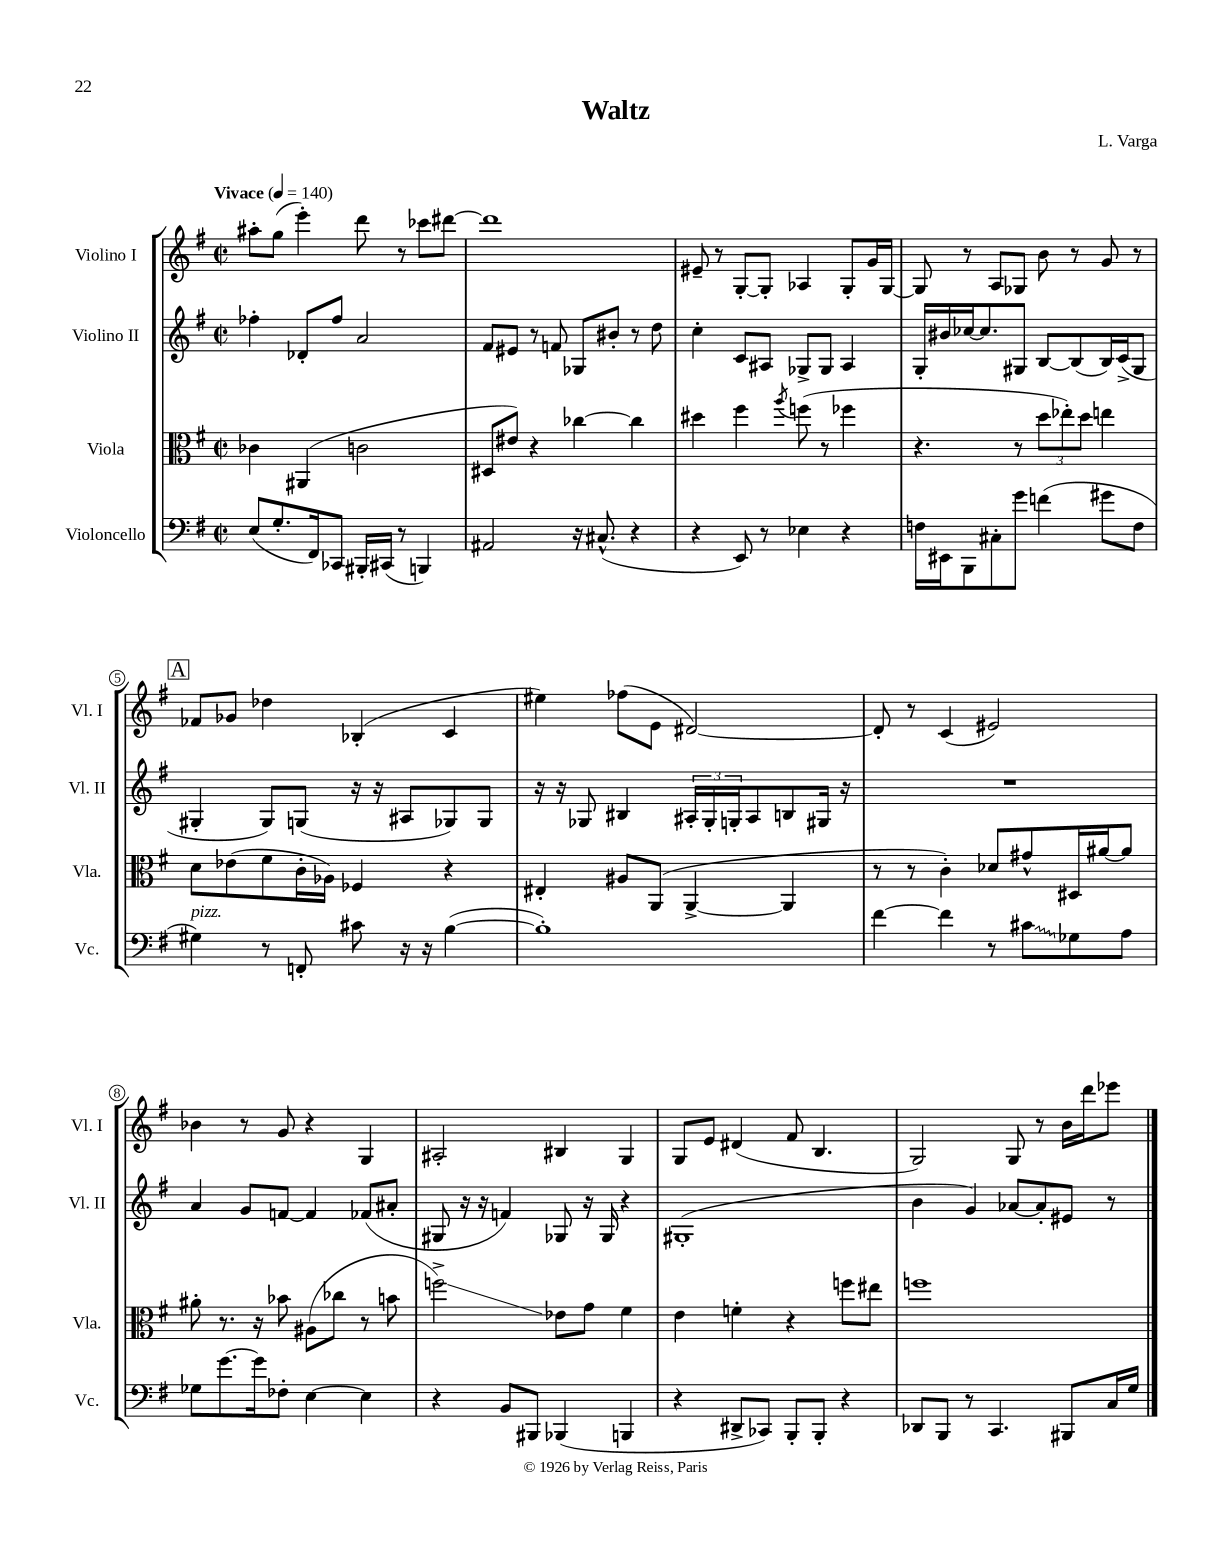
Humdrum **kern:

**kern	**kern	**kern	**kern
*staff4	*staff3	*staff2	*staff1
*clefF4	*clefC3	*clefG2	*clefG2
*k[f#]	*k[f#]	*k[f#]	*k[f#]
*M2/2	*M2/2	*M2/2	*M2/2
*met(c|)	*met(c|)	*met(c|)	*met(c|)
*MM140	*MM140	*MM140	*MM140
(8E	4c-	4ff-'	8aa#'
8.G'	.	.	(8gg
.	(4AA#	8d-'	4eee')
16FF#)	.	.	.
8CC-	.	8ff-	.
16BBB#'	2c	2a	8ddd
(16CC#	.	.	.
8r	.	.	8r
4BBB)	.	.	8ccc-
.	.	.	[8ddd#
=	=	=	=
2AA#	8D#	8f#	1ddd#]
.	8e#)	8e#	.
.	4r	8r	.
.	.	8f	.
16r	[4cc-	8G-	.
(8.C#^^	.	.	.
.	.	8b#'	.
4r	4cc-]	8r	.
.	.	8dd	.
=	=	=	=
4r	4dd#	4cc'	8e#~
.	.	.	8r
8EE)	4ff#	8c	[8G'
8r	.	8A#	8G']
.	8qaa	.	.
4E-	(8ff	8G-^	4A-
.	8r	8G-	.
4r	4ff-	4A#	8G'
.	.	.	16g
.	.	.	[16G
=	=	=	=
16F	4.r	16G'	8G]
16EE#	.	16b#	.
8BBB	.	[16cc-	8r
.	.	8.cc-]	.
8C#'	.	.	8A
8g	8r	8G#	8G-
(4f	12dd	[8B	8b
.	12ee-')	.	.
.	.	(8B]	8r
.	12dd	.	.
8g#	4ee	16B)	8g
.	.	(16c^	.
8F	.	8G#	8r
=	=	=	=
4G#)	8d	4G#'	8f-
.	(8e-	.	8g-
8r	8f#	8G#)	4dd-
8FF'	16c'	(8G	.
.	16A-)	.	.
8c#	4F-	16r	(4B-'
.	.	16r	.
16r	.	8A#	.
16r	.	.	.
([4B	4r	8G-)	4c
.	.	8G-	.
=	=	=	=
1B'])	4E#'	16r	4ee#)
.	.	16r	.
.	.	8G-	.
.	8A#	4B#	(8ff-
.	(8AA	.	8e
.	[4AA^	24A#'	[2d#)
.	.	24G-'	.
.	.	24G'	.
.	.	8A#	.
.	4AA]	8B	.
.	.	16G#	.
.	.	16r	.
=	=	=	=
[4f#	8r	1r	8d#']
.	8r	.	8r
4f#]	4c')	.	(4c
8r	8d-	.	2e#)
8c#	8g#^^	.	.
8G-	16D#	.	.
.	[16a#	.	.
8A	8a#]	.	.
=	=	=	=
8G-	8a#'	4a	4b-
[8.g	8.r	.	.
.	.	8g	8r
16g]	16r	.	.
8F-'	8b-	[8f	8g
[4E	(8A#	4f]	4r
.	8cc-	.	.
4E]	8r	(8f-	4G
.	8b	8a#'	.
=	=	=	=
4r	2ff^)	8G#	2A#'
.	.	16r	.
.	.	16r	.
8BB	.	4f)	.
8BBB#	.	.	.
(4BBB-	8e-	8G-	4B#
.	8g	16r	.
.	.	16G-	.
4BBB	4f#	4r	4G
=	=	=	=
4r	4e	(1G#'	8G
.	.	.	8e
8DD#^	4f'	.	(4d#
8CC-)	.	.	.
8BBB'	4r	.	8f#
8BBB'	.	.	4.B
4r	8ff	.	.
.	8ee#	.	.
=	=	=	=
8DD-	1ff	4b	2G)
8BBB	.	.	.
8r	.	4g)	.
4.CC	.	.	.
.	.	[8a-	8G
.	.	8a-']	8r
8BBB#	.	8e#	16b
.	.	.	16ddd
16C	.	8r	8eee-
16G	.	.	.
==	==	==	==
*-	*-	*-	*-
